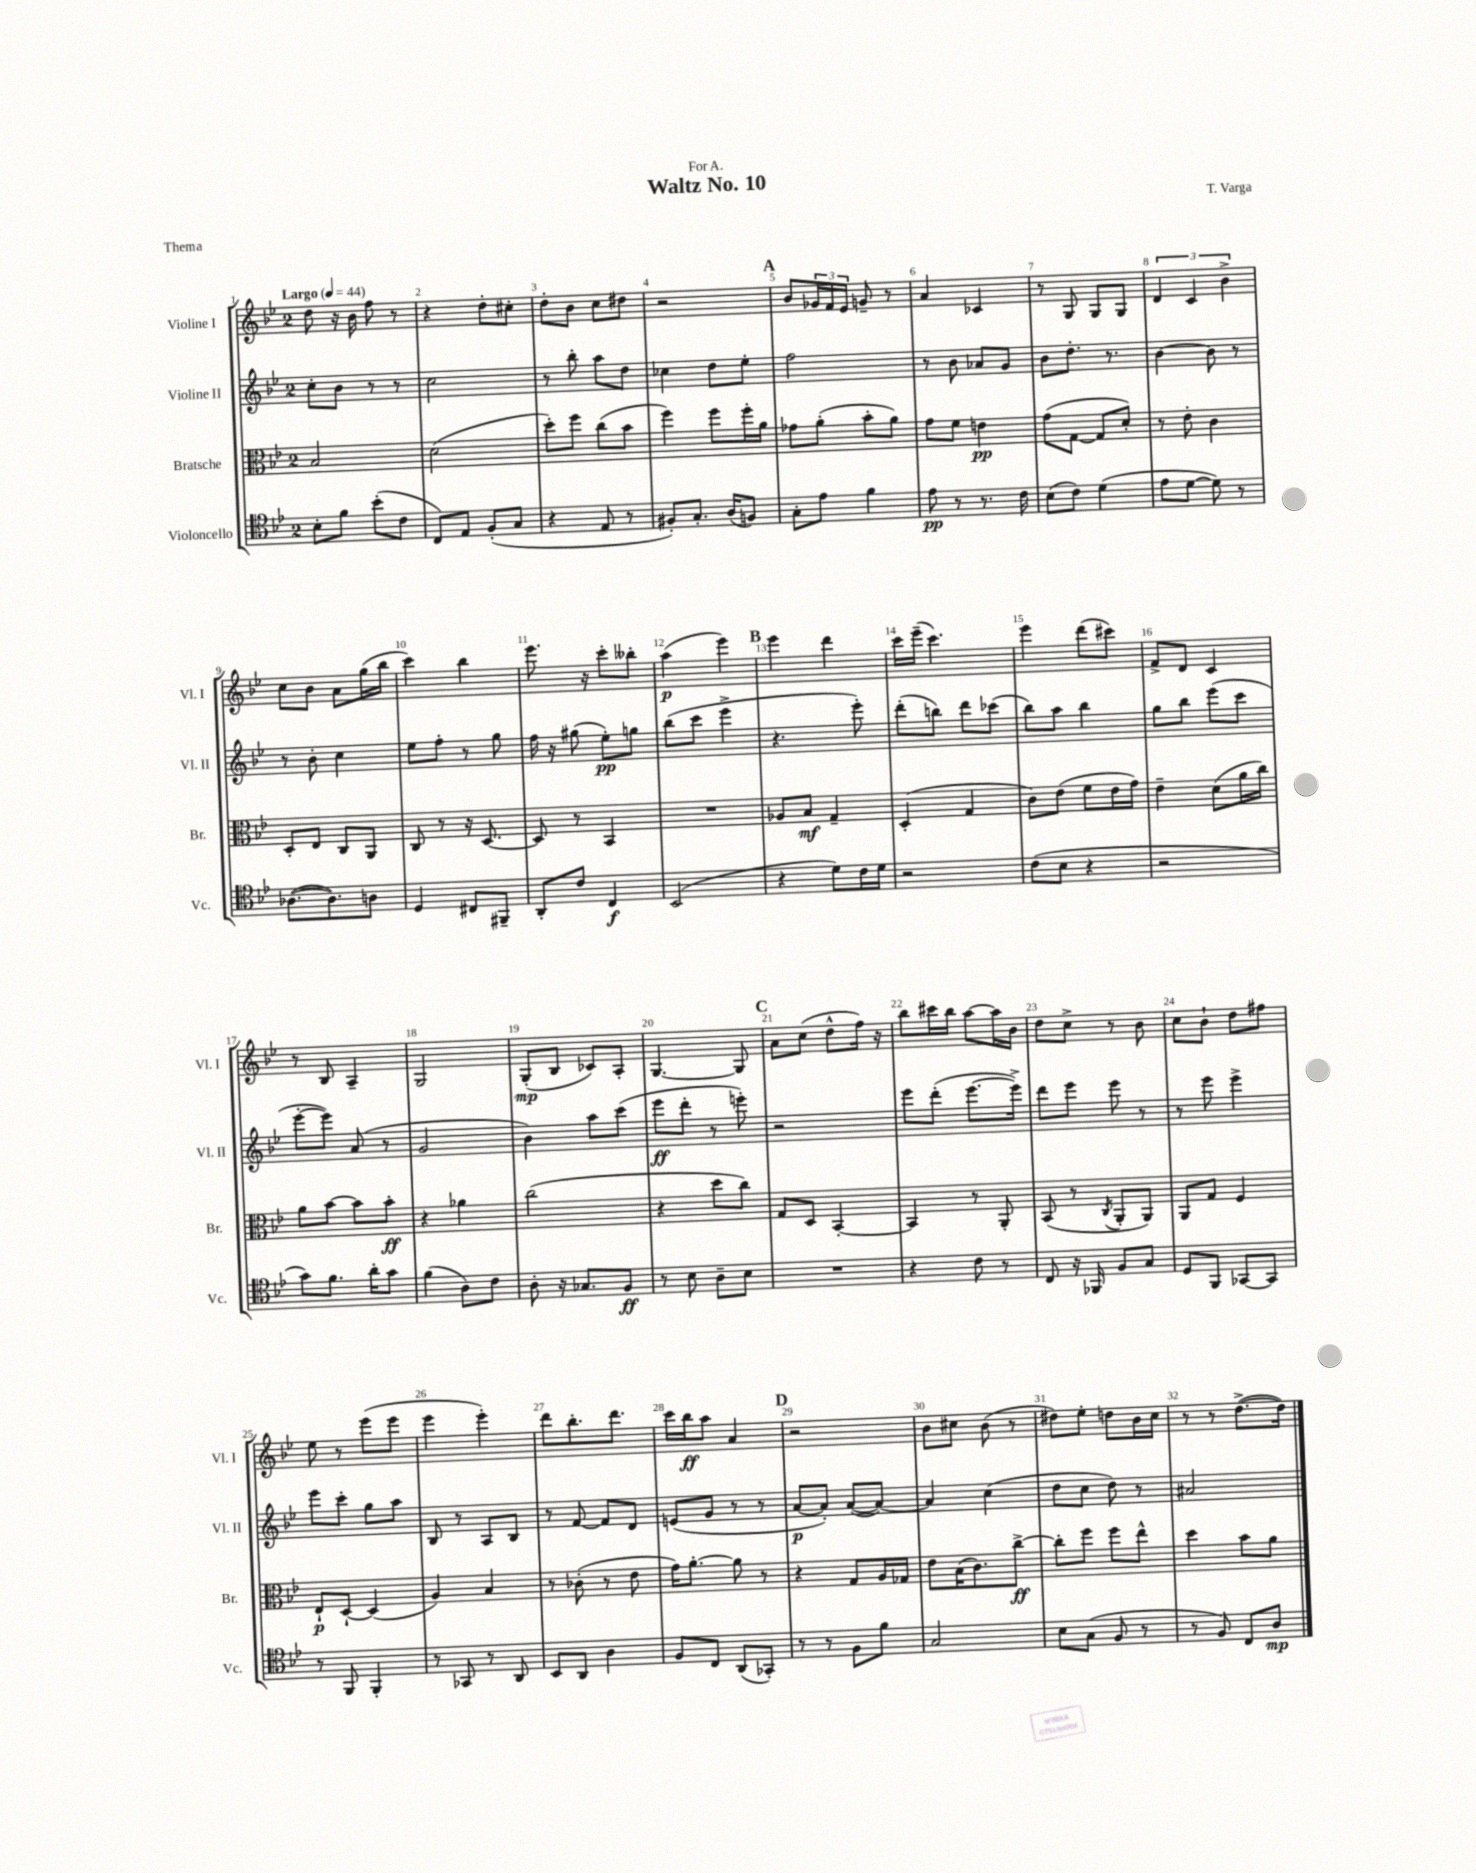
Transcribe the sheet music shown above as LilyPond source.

\header { title = "Waltz No. 10" composer = "T. Varga" dedication = "For A." piece = "Thema" }
<<
\new StaffGroup <<
\new Staff = "s0" \with { instrumentName = "Violine I" shortInstrumentName = "Vl. I" } {
    \clef treble \key bes \major \once \override Staff.TimeSignature.style = #'single-digit \time 2/4 \tempo "Largo" 4 = 44
    d''8 r16 bes'16 f''8 r8 |
    r4 d''8-. cis''8-. |
    d''8-. bes'8 c''8 dis''8 |
    r2 |
    \mark \markup { \bold "A" } bes'8 \tuplet 3/2 { ges'16 f'16 ees'16 } g'8-- r8 |
    a'4 ces'4 |
    r8 g8 g8 g8 |
    \tuplet 3/2 { d'4 c'4 bes'4-> } |
    c''8 bes'8 a'8 g''16( bes''16 |
    c'''4) bes''4 |
    ees'''8. r16 c'''8-. beses''8-. |
    a''4\p( ees'''4) |
    \mark \markup { \bold "B" } ees'''4 d'''4 |
    c'''16 ees'''16--( c'''4.) |
    ees'''4 d'''8( cis'''8) |
    f'8-> d'8 c'4 |
    r8 bes8 a4-- |
    g2 |
    g8-.\mp( bes8 ces'8) a8-. |
    g4.~ g8 |
    \mark \markup { \bold "C" } a'8 c''8( d''8-^ f''16) r16 |
    bes''8 cis'''16 bes''16 a''8~ a''16 bes'16 |
    d''8 c''8-> r8 bes'8 |
    c''8 bes'8-! d''8 fis''8 |
    ees''8 r8 ees'''8( ees'''8 |
    ees'''4 ees'''4-.) |
    d'''8 bes''8.-. d'''8. |
    c'''16 bes''16\ff a''8 a'4 |
    \mark \markup { \bold "D" } r2 |
    bes'8 cis''8 bes'8( r8 |
    dis''8) ees''8-. d''8 bes'16 c''16 |
    r8 r8 d''8.~->( d''16) \bar "|." |
}
\new Staff = "s1" \with { instrumentName = "Violine II" shortInstrumentName = "Vl. II" } {
    \clef treble \key bes \major \once \override Staff.TimeSignature.style = #'single-digit \time 2/4
    c''8-. bes'8 r8 r8 |
    c''2 |
    r8 bes''8-. a''8 d''8 |
    ces''4 d''8 ees''8-. |
    \mark \markup { \bold "A" } f''2 |
    r8 bes'8 aes'8 g'8 |
    bes'8 d''8.-. r8. |
    bes'4~ bes'8 r8 |
    r8 bes'8-. c''4 |
    ees''8 f''8-. r8 g''8 |
    f''16 r16 gis''8( ees''8-.\pp) g''8 |
    bes''8( c'''8 ees'''4-> |
    \mark \markup { \bold "B" } r4. ees'''8-.) |
    d'''8-.( b''8) d'''8 ces'''8( |
    bes''8) a''8 bes''4 |
    g''8 bes''8 ees'''8( c'''8 |
    ees'''8~-. ees'''8) a'8( r8 |
    g'2 |
    bes'4) a''8 c'''8( |
    ees'''8\ff d'''8-. r8 e'''8-.) |
    \mark \markup { \bold "C" } r2 |
    ees'''8 d'''8-.( ees'''8.~ ees'''16->) |
    d'''8 ees'''8 ees'''8 r8 |
    r8 ees'''8 ees'''4-> |
    ees'''8 c'''8-. g''8 a''8 |
    bes8 r8 a8 bes8 |
    r8 f'8~ f'8 d'8 |
    e'8( g'8 r8 r8 |
    \mark \markup { \bold "D" } a'8~\p a'8-.) a'8~( a'8~) |
    a'4 c''4( |
    d''8 c''8 d''8) r8 |
    ais'2 \bar "|." |
}
\new Staff = "s2" \with { instrumentName = "Bratsche" shortInstrumentName = "Br." } {
    \clef alto \key bes \major \once \override Staff.TimeSignature.style = #'single-digit \time 2/4
    bes2 |
    d'2( |
    d''8-.) f''8 c''8( bes'8 |
    f''4) f''8 f''16-. a'16 |
    \mark \markup { \bold "A" } ges'8 a'8-.( bes'8-. a'8) |
    g'8 f'8 e'4\pp |
    g'8( g8~ g8 d'8-.) |
    r8 ees'8-. c'4 |
    d8-. ees8 c8 a,8 |
    c8 r8 r16 d8.~ |
    d8 r8 bes,4 |
    R2 |
    \mark \markup { \bold "B" } aes8 bes8\mf g4-- |
    d4-.( g4 |
    c'8) ees'8( f'8 ees'16 g'16) |
    ees'4-- d'8( a'16 c''16) |
    a'8 bes'8~ bes'8 bes'8-.\ff |
    r4 aes'4 |
    c''2( |
    r4 d''8 c''8) |
    \mark \markup { \bold "C" } g8 d8 bes,4~-. |
    bes,4 r8 a,8-. |
    bes,8( r8 \acciaccatura { c8 } a,8-. a,8) |
    a,8 g8 f4 |
    ees8-!\p d8~-! d4( |
    a4) bes4 |
    r8 ces'8-.( r8 ees'8 |
    g'16) a'8.~-. a'8 r8 |
    \mark \markup { \bold "D" } r4 g8 a16 ges16 |
    ees'8 bes16( c'8.) c''8~->\ff |
    c''8-. f''8 f''8 ees''8-^ |
    d''4 bes'8 a'8 \bar "|." |
}
\new Staff = "s3" \with { instrumentName = "Violoncello" shortInstrumentName = "Vc." } {
    \clef tenor \key bes \major \once \override Staff.TimeSignature.style = #'single-digit \time 2/4
    bes8-. f'8 bes'8-.( c'8 |
    c8) ees8 f8-.( g8 |
    r4 ees8 r8 |
    fis8-.) g8.-. a16( f8) |
    \mark \markup { \bold "A" } g8-. ees'8 f'4 |
    ees'8\pp r8 r8. c'16 |
    bes8( c'8) d'4( |
    ees'8 d'8~ d'8) r8 |
    aes8.~( aes8.) a8 |
    d4 cis8 fis,8-- |
    a,8-. c'8 c4\f |
    bes,2( |
    \mark \markup { \bold "B" } r4 d'8) c'16 d'16 |
    r2 |
    c'8( bes8 r4 |
    r2 |
    g'8) f'8. a'16-. g'8 |
    f'4( a8) c'8 |
    a8-. r16 ges8. f8\ff |
    r8 bes8 a8-- bes8 |
    \mark \markup { \bold "C" } R2 |
    r4 c'8 r8 |
    c8 r16 fes,16 f8 g8 |
    d8 f,8 ges,8~ ges,8 |
    r8 f,8 f,4-. |
    r8 ges,8 r8 a,8 |
    bes,8 a,8 a4 |
    f8 c8 a,8( ges,8-.) |
    \mark \markup { \bold "D" } r8 r8 f8 f'8 |
    g2 |
    bes8 g8( f8 r8 |
    r8 f8) c8 a8\mp \bar "|." |
}
>>
>>
\layout { \context { \Score \override BarNumber.break-visibility = ##(#f #t #t) barNumberVisibility = #all-bar-numbers-visible } }
